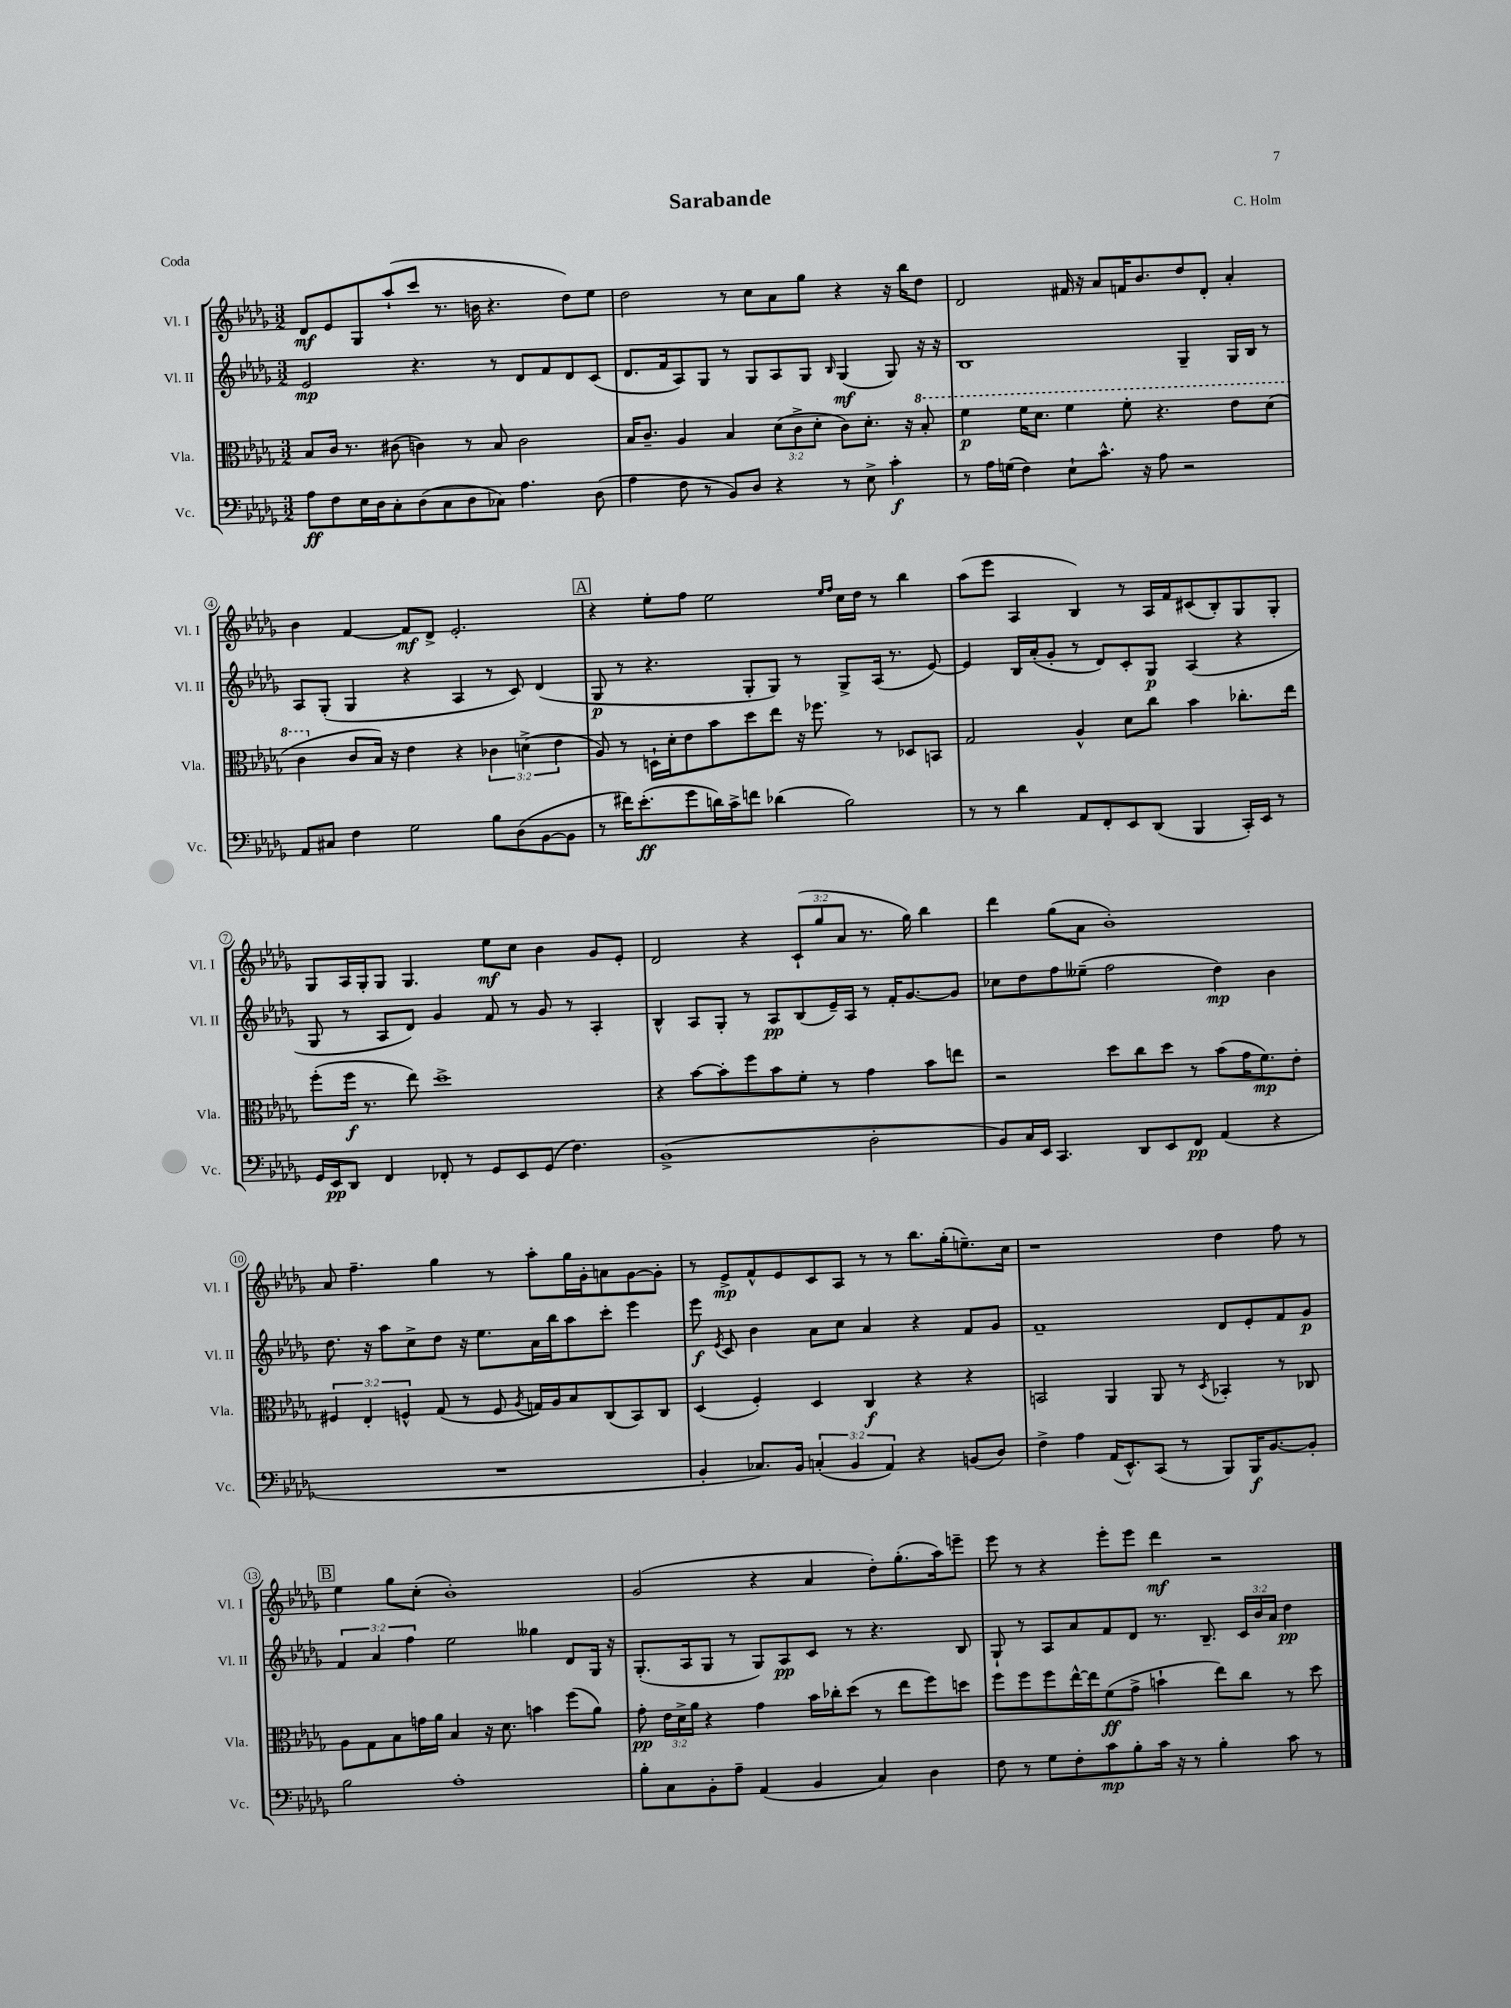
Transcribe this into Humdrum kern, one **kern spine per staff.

**kern	**dynam	**kern	**dynam	**kern	**dynam	**kern	**dynam
*part4	*part4	*part3	*part3	*part2	*part2	*part1	*part1
*staff4	*staff4	*staff3	*staff3	*staff2	*staff2	*staff1	*staff1
*I"Vc.	*	*I"Vla.	*	*I"Vl. II	*	*I"Vl. I	*
*I'Vc.	*	*I'Vla.	*	*I'Vl. II	*	*I'Vl. I	*
*clefF4	*	*clefC3	*	*clefG2	*	*clefG2	*
*k[b-e-a-d-g-]	*	*k[b-e-a-d-g-]	*	*k[b-e-a-d-g-]	*	*k[b-e-a-d-g-]	*
*M3/2	*	*M3/2	*	*M3/2	*	*M3/2	*
=1	=1	=1	=1	=1	=1	=1	=1
8A-\L	ff	8B-/L	.	2e-/	mp	8d-/L	mf
8F\	.	16c/Jk	.	.	.	8e-/	.
.	.	8.r	.	.	.	.	.
16E-\L	.	.	.	.	.	8G-/	.
16D-\J	.	.	.	.	.	.	.
8C'\	.	(8c#X\	.	.	.	(8aa-`/	.
(8D-\	.	4cn\)	.	4.r	.	8ccc/J	.
8C\	.	.	.	.	.	8.r	.
8D-\	.	8r	.	.	.	.	.
.	.	.	.	.	.	16bn\	.
8C-X\J)	.	8B-/	.	8r	.	4.r	.
4.A-\	.	2c\	.	8d-/L	.	.	.
.	.	.	.	8f/	.	.	.
.	.	.	.	8d-/	.	8dd-\L)	.
(8D-\	.	.	.	(8c/J	.	8ee-\J	.
=2	=2	=2	=2	=2	=2	=2	=2
4A-\	.	16B-/KL	.	8.d-/L	.	2dd-\	.
.	.	8.c~/J	.	.	.	.	.
.	.	.	.	16f/k	.	.	.
8F\	.	4A-/	.	8A-/)	.	.	.
8r	.	.	.	8G-/J	.	.	.
8BB-/L)	.	4B-/	.	8r	.	8r	.
8D-/J	.	.	.	8G-/L	.	8cc\L	.
4r	.	(12d-\L	.	8A-/	.	8a-\	.
.	.	12c^\	.	.	.	.	.
.	.	.	.	8G-/J	.	8gg-\J	.
.	.	12d-'\J	.	.	.	.	.
.	.	.	.	16qqB-/	.	.	.
8r	.	8c\L)	.	(4G-/	mf	4r	.
8E-^\	.	8.d-'\J	.	.	.	.	.
4c'\	f	.	.	8G-/)	.	16r	.
.	.	16r	.	.	.	16bb-\KL	.
*	*	*8va	*	*	*	*	*
.	.	8b-'/	.	16r	.	8dd-\J	.
.	.	.	.	16r	.	.	.
=3	=3	=3	=3	=3	=3	=3	=3
8r	.	4ff\	p	1B-	.	2d-/	.
16A-\LL	.	.	.	.	.	.	.
(16Gn\JJ	.	.	.	.	.	.	.
4F\)	.	16ff\KL	.	.	.	.	.
.	.	8.dd-\J	.	.	.	.	.
8E-`\L	.	4ff\	.	.	.	16f#X/	.
.	.	.	.	.	.	16r	.
8.c^^\J	.	.	.	.	.	8a-/L	.
.	.	8ff'\	.	.	.	16fn/K	.
16r	.	.	.	.	.	8.b-/	.
8A-\	.	4.r	.	.	.	.	.
2r	.	.	.	4G-~/	.	8dd-/	.
.	.	.	.	.	.	8d-'/J	.
.	.	8ee-\L	.	16G-/LL	.	4a-'/	.
.	.	.	.	16B-/JJ	.	.	.
.	.	(8dd-\J	.	8r	.	.	.
!!LO:LB:g=z
=4	=4	=4	=4	=4	=4	=4	=4
8AA-/L	.	4cc\	.	8A-/L	.	4b-\	.
8C#X/J	.	.	.	(8G-'/J	.	.	.
*	*	*X8va	*	*	*	*	*
4F\	.	8c/L	.	4G-/	.	[4f/	.
.	.	16B-/Jk)	.	.	.	.	.
.	.	16r	.	.	.	.	.
2G-\	.	4e-\	.	4r	.	8f/L]	mf
.	.	.	.	.	.	8d-^/J	.
.	.	4r	.	4A-/	.	2.e-'/	.
8B-\L	.	6c-X\	.	8r	.	.	.
(8D-\	.	.	.	8c/)	.	.	.
.	.	(6dn^\	.	.	.	.	.
[8BB-\	.	.	.	(4d-/	.	.	.
.	.	6e-\	.	.	.	.	.
8BB-\J]	.	.	.	.	.	.	.
!!LO:REH:place=s1:t=A
=5	=5	=5	=5	=5	=5	=5	=5
8r	.	8A-/)	.	8G-/	p	4r	.
16f#X\KL)	.	8r	.	8r	.	.	.
(8.e-'\	ff	.	.	.	.	.	.
.	.	16Dn`\LL	.	4.r	.	8ee-'\L	.
.	.	16d-'\J	.	.	.	.	.
8g-\	.	8e-\	.	.	.	8ff\J	.
16dn\L)	.	8b-\	.	.	.	2ee-\	.
16c^\J	.	.	.	.	.	.	.
8fn\J	.	8dd-\	.	8G-'/L	.	.	.
(4d-X\	.	8ee-\J	.	8G-/J)	.	.	.
.	.	16r	.	8r	.	.	.
.	.	8.ff-X\	.	.	.	.	.
.	.	.	.	.	.	16qqee-/LL	.
.	.	.	.	.	.	16qqff/JJ	.
2B-\)	.	.	.	8G-^/L	.	16cc\LL	.
.	.	.	.	.	.	16dd-\JJ	.
.	.	8r	.	(16A-/Jk	.	8r	.
.	.	.	.	8.r	.	.	.
.	.	8D-X/L	.	.	.	4bb-\	.
.	.	8BBn/J	.	[8e-/)	.	.	.
=6	=6	=6	=6	=6	=6	=6	=6
8r	.	2G-/	.	4e-/]	.	(8aa-\L	.
8r	.	.	.	.	.	8eee-\J	.
4d-\	.	.	.	16B-/LL	.	4A-/	.
.	.	.	.	(16a-'/J	.	.	.
.	.	.	.	8g-'/J	.	.	.
8AA-/L	.	4A-^^/	.	8r	.	4B-/)	.
8FF'/	.	.	.	8d-/L)	.	.	.
8EE-/	.	8d-\L	.	8c'/	.	8r	.
(8DD-/J	.	8cc\J	.	8G-/J	p	16A-/LL	.
.	.	.	.	.	.	16f/J	.
4BBB-/	.	4b-\	.	(4A-/	.	(8c#X/	.
.	.	.	.	.	.	8B-'/)	.
16CC'/LL)	.	8.cc-X'\L	.	4r	.	8G-/	.
16EE-/JJ	.	.	.	.	.	.	.
8r	.	.	.	.	.	8G-'/J	.
.	.	16ee-\Jk	.	.	.	.	.
!!LO:LB:g=z
=7	=7	=7	=7	=7	=7	=7	=7
16GG-/LL	.	(8ff'\L	.	8G-/	.	8G-/L	.
16EE-/J	pp	.	.	.	.	.	.
8DD-/J	.	16ff\Jk	f	8r	.	16A-/L	.
.	.	8.r	.	.	.	16G-'/J	.
4FF/	.	.	.	8A-/L	.	8G-/J	.
.	.	8ee-\)	.	8d-/J)	.	4.G-/	.
8FF-X'/	.	1dd-^	.	4g-/	.	.	.
8r	.	.	.	.	.	.	.
8GG-/L	.	.	.	8f/	.	8ee-\L	mf
8EE-/	.	.	.	8r	.	8cc\J	.
(8GG-/J	.	.	.	8g-/	.	4b-\	.
4.F\)	.	.	.	8r	.	.	.
.	.	.	.	4A-'/	.	8g-/L	.
.	.	.	.	.	.	8e-'/J	.
=8	=8	=8	=8	=8	=8	=8	=8
(1BB-^	.	4r	.	4B-^^/	.	2d-/	.
.	.	[8b-\L	.	8A-/L	.	.	.
.	.	8b-'\]	.	8G-'/J	.	.	.
.	.	8ff\	.	8r	.	4r	.
.	.	8b-\	.	8A-/L	pp	.	.
.	.	8f'\J	.	(8B-/	.	(12c`/L	.
.	.	.	.	.	.	12gg-/	.
.	.	8r	.	16e-~/L)	.	.	.
.	.	.	.	.	.	12a-/J	.
.	.	.	.	16A-/JJ	.	.	.
2D-'\	.	4g-\	.	8r	.	8.r	.
.	.	.	.	16f'/KL	.	.	.
.	.	.	.	[8.g-/	.	16gg-\)	.
.	.	8b-\L	.	.	.	4bb-\	.
.	.	8een\J	.	8g-/J]	.	.	.
=9	=9	=9	=9	=9	=9	=9	=9
8BB-/L)	.	2r	.	8cc-X\L	.	4ddd-\	.
16C/L	.	.	.	8dd-\	.	.	.
16EE-/JJ	.	.	.	.	.	.	.
4.CC/	.	.	.	8ff\	.	(8gg-\L	.
.	.	.	.	(8ee--X~\J	.	8a-\J	.
.	.	8dd-\L	.	2ff\	.	1b-')	.
8DD-/L	.	8cc\	.	.	.	.	.
8EE-/	.	8dd-\J	.	.	.	.	.
8FF/J	pp	8r	.	.	.	.	.
(4AA-/	.	(8b-\L	.	4dd-\)	mp	.	.
.	.	16g-\K	.	.	.	.	.
.	.	8.f\)	mp	.	.	.	.
4r	.	.	.	4b-\	.	.	.
.	.	8e-'\J	.	.	.	.	.
!!LO:LB:g=z
=10	=10	=10	=10	=10	=10	=10	=10
1.r	.	6F#X/	.	8.dd-\	.	8a-/	.
.	.	.	.	.	.	4.ff~\	.
.	.	6E-'/	.	.	.	.	.
.	.	.	.	16r	.	.	.
.	.	.	.	8aa-\L	.	.	.
.	.	6Fn^^/	.	.	.	.	.
.	.	.	.	8cc^\	.	.	.
.	.	(8G-/	.	8dd-\J	.	4gg-\	.
.	.	8r	.	16r	.	.	.
.	.	.	.	8.ee-\L	.	.	.
.	.	8F/	.	.	.	8r	.
.	.	8qA-/	.	.	.	.	.
.	.	16Gn/LL)	.	16a-\L	.	8aa-'\L	.
.	.	16A-/J	.	16bb-\J	.	.	.
.	.	8B-/	.	8aa-\	.	16gg-\L	.
.	.	.	.	.	.	16g-'\J	.
.	.	(8C/	.	8ccc'\J	.	8an\	.
.	.	8BB-/)	.	4eee-\	.	[8g-\	.
.	.	8C/J	.	.	.	8g-'\J]	.
=11	=11	=11	=11	=11	=11	=11	=11
4BB-'/	.	(4D-/	.	8eee-\	f	8r	.
.	.	.	.	8qe-/	.	.	.
.	.	.	.	8c/	.	8e-^/L	mp
8.C-X/L)	.	4F'/)	.	4b-\	.	8f^^/	.
.	.	.	.	.	.	8e-/	.
16BB-/Jk	.	.	.	.	.	.	.
(6Cn'/	.	4D-/	.	8a-\L	.	8c/	.
.	.	.	.	8cc\J	.	8A-/J	.
6BB-/	.	.	.	.	.	.	.
.	.	4C/	f	4a-/	.	8r	.
6AA-/)	.	.	.	.	.	.	.
.	.	.	.	.	.	8r	.
4r	.	4r	.	4r	.	8.bb-\L	.
.	.	.	.	.	.	(16gg-'\k	.
(8BBn/L	.	4r	.	8f/L	.	8.een~\)	.
8D-/J)	.	.	.	8g-/J	.	.	.
.	.	.	.	.	.	16cc\Jk	.
=12	=12	=12	=12	=12	=12	=12	=12
4F^\	.	2BBn/	.	1f~	.	1r	.
4A-\	.	.	.	.	.	.	.
(16AA-/KL	.	4AA-/	.	.	.	.	.
8.EE-^^/)	.	.	.	.	.	.	.
(8CC/J	.	8AA-/	.	.	.	.	.
8r	.	8r	.	.	.	.	.
.	.	8qD-/	.	.	.	.	.
8BBB-/L)	.	4BB-X'/	.	8d-/L	.	4dd-\	.
16BBB-/K	f	.	.	8e-'/	.	.	.
[8.BB-/	.	.	.	.	.	.	.
.	.	8r	.	8f/	.	8ff\	.
8BB-'/J]	.	8C-X/	.	8g-/J	p	8r	.
!!LO:LB:g=z
!!LO:REH:place=s1:t=B
=13	=13	=13	=13	=13	=13	=13	=13
2B-\	.	8A-\L	.	6f/	.	4ee-\	.
.	.	8G-\	.	.	.	.	.
.	.	.	.	6a-/	.	.	.
.	.	8B-\	.	.	.	8gg-\L	.
.	.	.	.	6ff\	.	.	.
.	.	16gn\L	.	.	.	(8cc'\J	.
.	.	16a-\JJ	.	.	.	.	.
1A-'	.	4B-/	.	2ee-\	.	1b-')	.
.	.	16r	.	.	.	.	.
.	.	8.d-\	.	.	.	.	.
.	.	4bn\	.	4gg--X\	.	.	.
.	.	(8ff\L	.	8d-/L	.	.	.
.	.	8a-\J)	.	16G-/Jk	.	.	.
.	.	.	.	16r	.	.	.
=14	=14	=14	=14	=14	=14	=14	=14
8B-'\L	.	8g-'\	pp	(8.G-'/L	.	(2g-/	.
8C\	.	24e-\LL	.	.	.	.	.
.	.	24d-^\	.	.	.	.	.
.	.	.	.	16A-/k	.	.	.
.	.	24a-\JJ	.	.	.	.	.
8BB-'\	.	4r	.	8G-/J	.	.	.
8A-~\J	.	.	.	8r	.	.	.
(4AA-/	.	4g-\	.	8G-/L)	.	4r	.
.	.	.	.	8A-/	pp	.	.
4BB-/	.	16b-\LL	.	8c/J	.	4a-/	.
.	.	16cc-X'\J	.	.	.	.	.
.	.	(8dd-\J	.	8r	.	.	.
4C/)	.	8r	.	4.r	.	8dd-'\L)	.
.	.	8ee-\L	.	.	.	(8.gg-'\	.
4D-\	.	8ff\)	.	.	.	.	.
.	.	.	.	.	.	16aa-\k)	.
.	.	8ddn\J	.	8B-/	.	8eeen~\J	.
=15	=15	=15	=15	=15	=15	=15	=15
8F\	.	8ff\L	.	8G-`/	.	8eee-\	.
8r	.	8ff\	.	8r	.	8r	.
8G-\L	.	8ff\	.	8A-/L	.	4r	.
8F'\	.	[16ee-^^\L	.	8a-/	.	.	.
.	.	16ee-\J]	.	.	.	.	.
8c\	mp	(8f\	ff	8f/	.	8eee-'\L	.
8B-'\	.	8g-^\J	.	8d-/J	.	8eee-\J	.
16c\Jk	.	4bn`\	.	8.r	.	4ddd-\	mf
16r	.	.	.	.	.	.	.
8r	.	.	.	.	.	.	.
.	.	.	.	8.B-~/	.	.	.
4B-'\	.	8ee-\L)	.	.	.	2r	.
.	.	8cc\J	.	24c/LL	.	.	.
.	.	.	.	24b-/	.	.	.
.	.	.	.	24a-/JJ	.	.	.
8c\	.	8r	.	4dd-\	pp	.	.
8r	.	8dd-\	.	.	.	.	.
==	==	==	==	==	==	==	==
*-	*-	*-	*-	*-	*-	*-	*-
